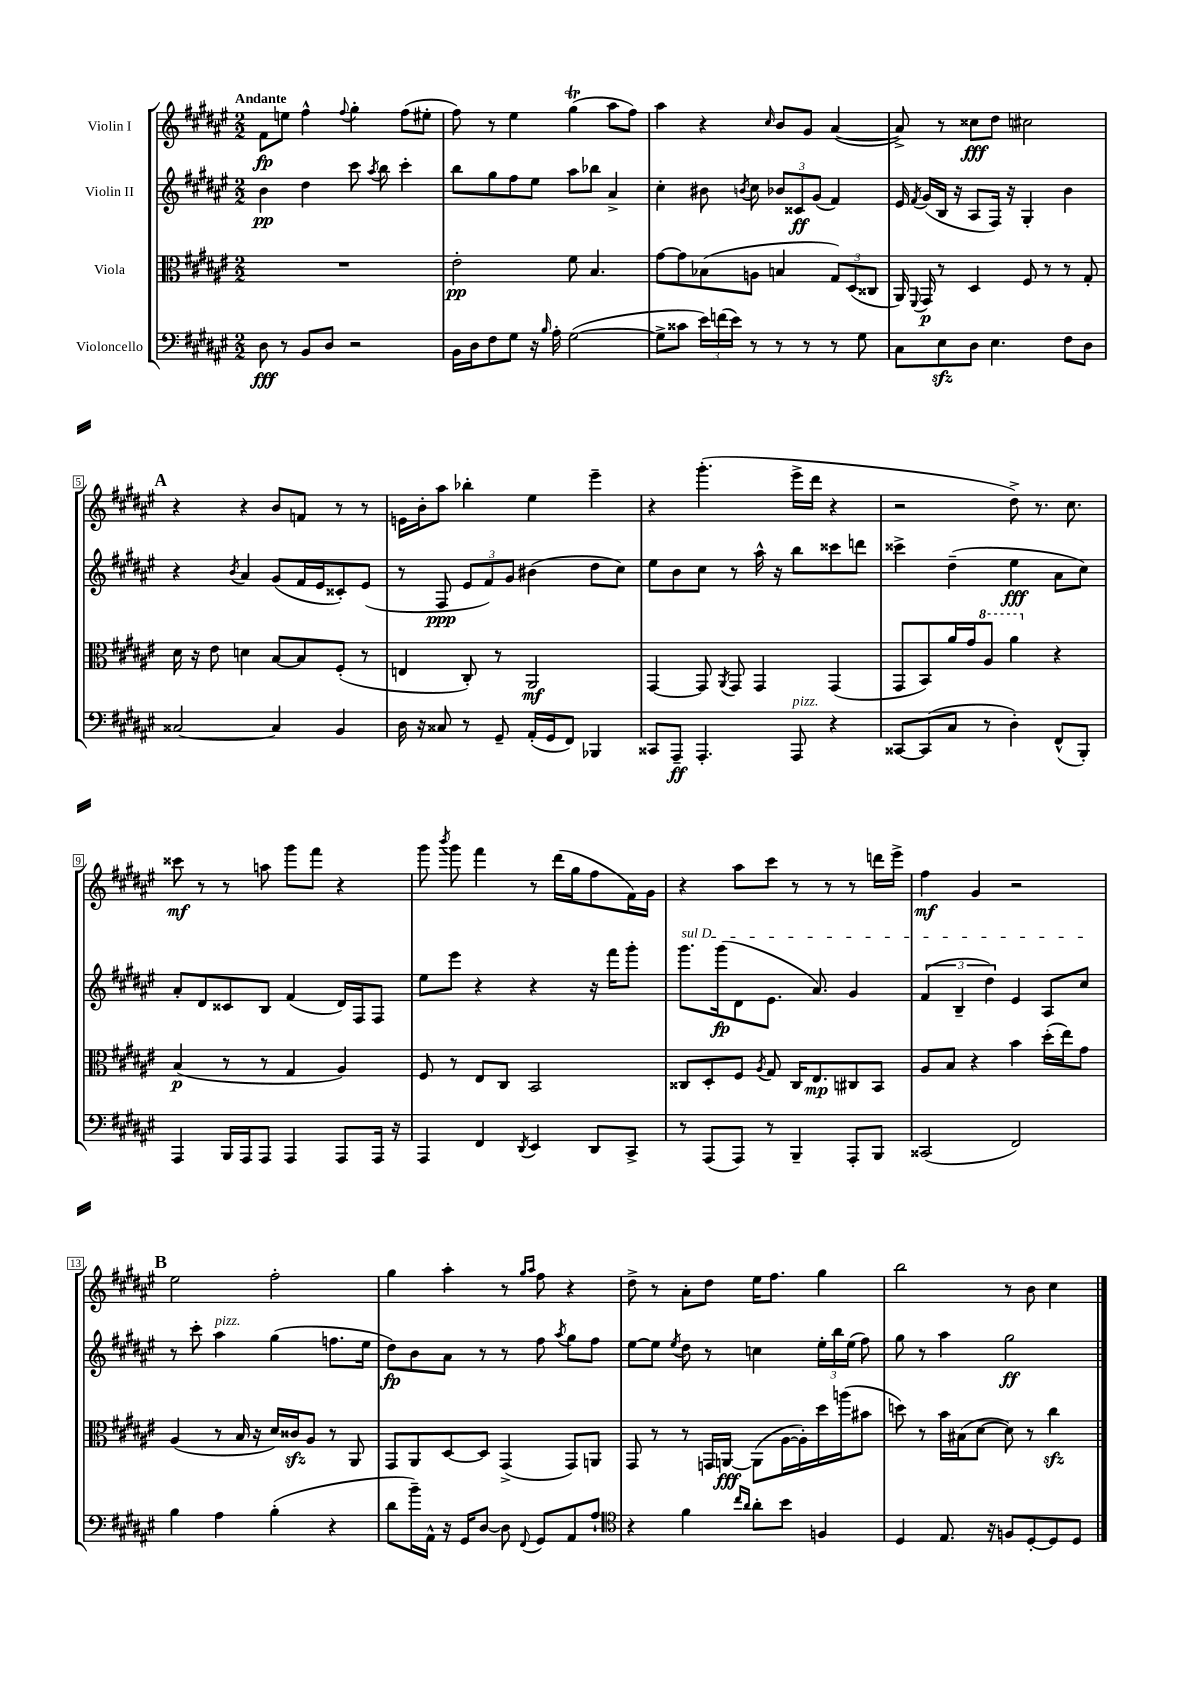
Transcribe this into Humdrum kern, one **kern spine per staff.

**kern	**kern	**kern	**kern
*staff4	*staff3	*staff2	*staff1
*clefF4	*clefC3	*clefG2	*clefG2
*k[f#c#g#d#a#e#]	*k[f#c#g#d#a#e#]	*k[f#c#g#d#a#e#]	*k[f#c#g#d#a#e#]
*M2/2	*M2/2	*M2/2	*M2/2
8D#\	1r	4b\	8f#\L
8r	.	.	8ee\J
8BB/L	.	4dd#\	4ff#^^\
8D#/J	.	.	.
.	.	.	8qqff#/
2r	.	8ccc#\	4gg#'\
.	.	8qaa#/	.
.	.	8bb\	.
.	.	4ccc#'\	(8ff#\L
.	.	.	8ee#'\J
=	=	=	=
16BB\LL	2e#'\	8bb\L	8ff#\)
16D#\J	.	.	.
8F#\	.	8gg#\	8r
8G#\J	.	8ff#\	4ee#\
16r	.	8ee#\J	.
16qqB/	.	.	.
16A#'\	.	.	.
([2G#\	8f#\	8aa#\L	(4gg#\
.	4.B/	8bb-\J	.
.	.	4a#^/	8aa#\L
.	.	.	8ff#\J)
=	=	=	=
8G#^\]L	[8g#\L	4cc#'\	4aa#\
8c##\J	8g#\]	.	.
24e#\LL)	(8B-\	8b#\	4r
(24f\	.	.	.
24e#\JJ)	.	.	.
.	.	8qb/	.
8r	8A\J	8cc#\	.
.	.	.	16qqcc#/
8r	4B/	12b-/L	8b/L
.	.	12c##/	.
8r	.	.	8g#/J
.	.	(12g#/J	.
8r	12G#/L)	4f#/)	([4a#/
.	(12D#/	.	.
8G#\	.	.	.
.	12C##/J	.	.
=	=	=	=
8C#\L	16AA#/)	16e#/	8a#^/])
.	8qqFF#/	8qf#/	.
.	16GG#/	(16g#/LL	.
8E#\	8r	16B/JJ	8r
.	.	16r	.
8D#\J	4D#/	8A#/L	8cc##\L
4.E#\	.	16F#/Jk)	8dd#\J
.	.	16r	.
.	8F#/	4G#'/	2cc#\
.	8r	.	.
8F#\L	8r	4b\	.
8D#\J	8G#'/	.	.
=	=	=	=
[2C##/	16d#\	4r	4r
.	16r	.	.
.	8e#\	.	.
.	.	8qb/	.
.	4d\	4a#/	4r
4C##/]	[8B/L	(8g#/L	8b/L
.	8B/]	16f#/L	8f/J
.	.	16e#/J	.
4BB/	(8F#'/J	8c##'/)	8r
.	8r	(8e#/J	8r
=	=	=	=
16D#\	4E/	8r	16e\LL
16r	.	.	16b'\J
8C##/	.	8F#/	8aa#\J
8r	8C#'/)	12e#/L	4bb-'\
.	.	12f#/)	.
8GG#~/	8r	.	.
.	.	12g#/J	.
(16AA#'/LL	2AA#/	(4b#\	4ee#\
16GG#/J	.	.	.
8FF#/J)	.	.	.
4BBB-/	.	8dd#\L	4eee#~\
.	.	8cc#\J)	.
=	=	=	=
8CC##/L	[4GG#/	8ee#\L	4r
8AAA#~/J	.	8b\	.
4.AAA#'/	8GG#/]	8cc#\J	(4.ggg#'\
.	8qAA#/	.	.
.	8GG#/	8r	.
.	4GG#/	16aa#^^\	.
.	.	16r	.
8AAA#/	.	8bb\L	16eee#^\LL
.	.	.	16ddd#\JJ
4r	(4GG#/	8ccc##\	4r
.	.	8ddd\J	.
=	=	=	=
[8CC##/L	8GG#/L	4ccc##^\	2r
(8CC##/]	8BB/)	.	.
8C#/J	16a#/L	(4dd#~\	.
.	16g#/J	.	.
8r	8a#/J	.	.
4D#'\)	4aa#\	4ee#\	8dd#^\)
.	.	.	8.r
(8FF#^^/L	4r	8a#\L	.
.	.	.	8.cc#\
8BBB'/J)	.	8cc#\J)	.
=	=	=	=
4AAA#/	(4B/	8a#'/L	8ccc##\
.	.	8d#/	8r
16BBB/LL	8r	8c##/	8r
16AAA#/J	.	.	.
8AAA#/J	8r	8B/J	8aa\
4AAA#/	4G#/	(4f#/	8ggg#\L
.	.	.	8fff#\J
8AAA#/L	4A#/)	16d#/LL)	4r
.	.	16F#/J	.
16AAA#/Jk	.	8F#/J	.
16r	.	.	.
=	=	=	=
4AAA#/	8F#/	8ee#\L	8ggg#\
.	.	.	8qbbb/
.	8r	8eee#\J	8ggg#\
4FF#/	8E#/L	4r	4fff#\
.	8C#/J	.	.
8qDD#/	.	.	.
4EE#/	2BB/	4r	8r
.	.	.	(16ddd#\LL
.	.	.	16gg#\J
8DD#/L	.	16r	8ff#\
.	.	16fff#\LK	.
8CC#^/J	.	8ggg#'\J	16f#\L)
.	.	.	16g#\JJ
=	=	=	=
8r	8C##/L	8.ggg#\L	4r
(8AAA#/L	8D#'/	.	.
.	.	(16ggg#\k	.
8AAA#/J)	8F#/J	8d#\	8aa#\L
.	8qA#/	.	.
8r	8G#/	8.e#\J	8ccc#\J
4BBB~/	16C##/LK	.	8r
.	8.E#/	8.a#/)	.
.	.	.	8r
8AAA#'/L	8C#/	4g#/	8r
8BBB/J	8BB/J	.	16ddd\LL
.	.	.	16eee#^\JJ
=	=	=	=
(2CC##/	8A#/L	(6f#/	4ff#\
.	8B/J	.	.
.	.	6B~/	.
.	4r	.	4g#/
.	.	6dd#\)	.
2FF#/)	4b\	4e#/	2r
.	(16dd#'\LL	8A#/L	.
.	16ee#\J)	.	.
.	8g#\J	8cc#/J	.
=	=	=	=
4B\	(4A#/	8r	2ee#\
.	.	8ccc#'\	.
4A#\	8r	4aa#\	.
.	16B/	.	.
.	16r	.	.
(4B'\	16d#/LL)	(4gg#\	2ff#'\
.	16c##/J	.	.
.	8A#/J	.	.
4r	8r	8.ff\L	.
.	8AA#/	.	.
.	.	16ee#\Jk	.
=	=	=	=
8d#\L	8GG#/L	8dd#\L)	4gg#\
16b~\L)	8AA#/	8b\	.
16AA#^^\JJ	.	.	.
16r	[8D#/	8a#\J	4aa#'\
16GG#/LK	.	.	.
[8D#/J	8D#/]J	8r	.
8D#\]	(4GG#^/	8r	8r
.	.	.	16qqgg#/LL
8qqFF#/	.	.	16qqaa#/JJ
8GG#/L	.	8ff#\	8ff#\
.	.	8qaa#/	.
8AA#/	8GG#/L)	8gg#\L	4r
8A#`/J	8AA/J	8ff#\J	.
=	=	=	=
*clefC4	*	*	*
4r	8GG#/	[8ee#\L	8dd#^\
.	8r	8ee#\]J	8r
.	.	8qee#/	.
4f#\	8r	8dd#\	8a#'\L
.	16GG/LL	8r	8dd#\J
.	[16AA/JJ	.	.
16qqcc#/LL	.	.	.
16qqa#/JJ	.	.	.
8a#'\L	(8AA\]L	4cc\	16ee#\LK
.	.	.	8.ff#\J
8b\J	[16A#\L	.	.
.	16A#'\])	.	.
4F/	16dd#\	24ee#'\LL	4gg#\
.	.	24bb\	.
.	(16aa\J	.	.
.	.	(24ee#\JJ	.
.	8b#\J	8ff#\)	.
=	=	=	=
4D#/	8dd\)	8gg#\	2bb\
.	8r	8r	.
8.E#/	16b\LL	4aa#\	.
.	(16B#\J	.	.
.	[8d#\J	.	.
16r	.	.	.
8F/L	8d#\])	2gg#\	8r
[8D#'/	8r	.	8b\
8D#/]	4cc#\	.	4cc#\
8D#/J	.	.	.
==	==	==	==
*-	*-	*-	*-
